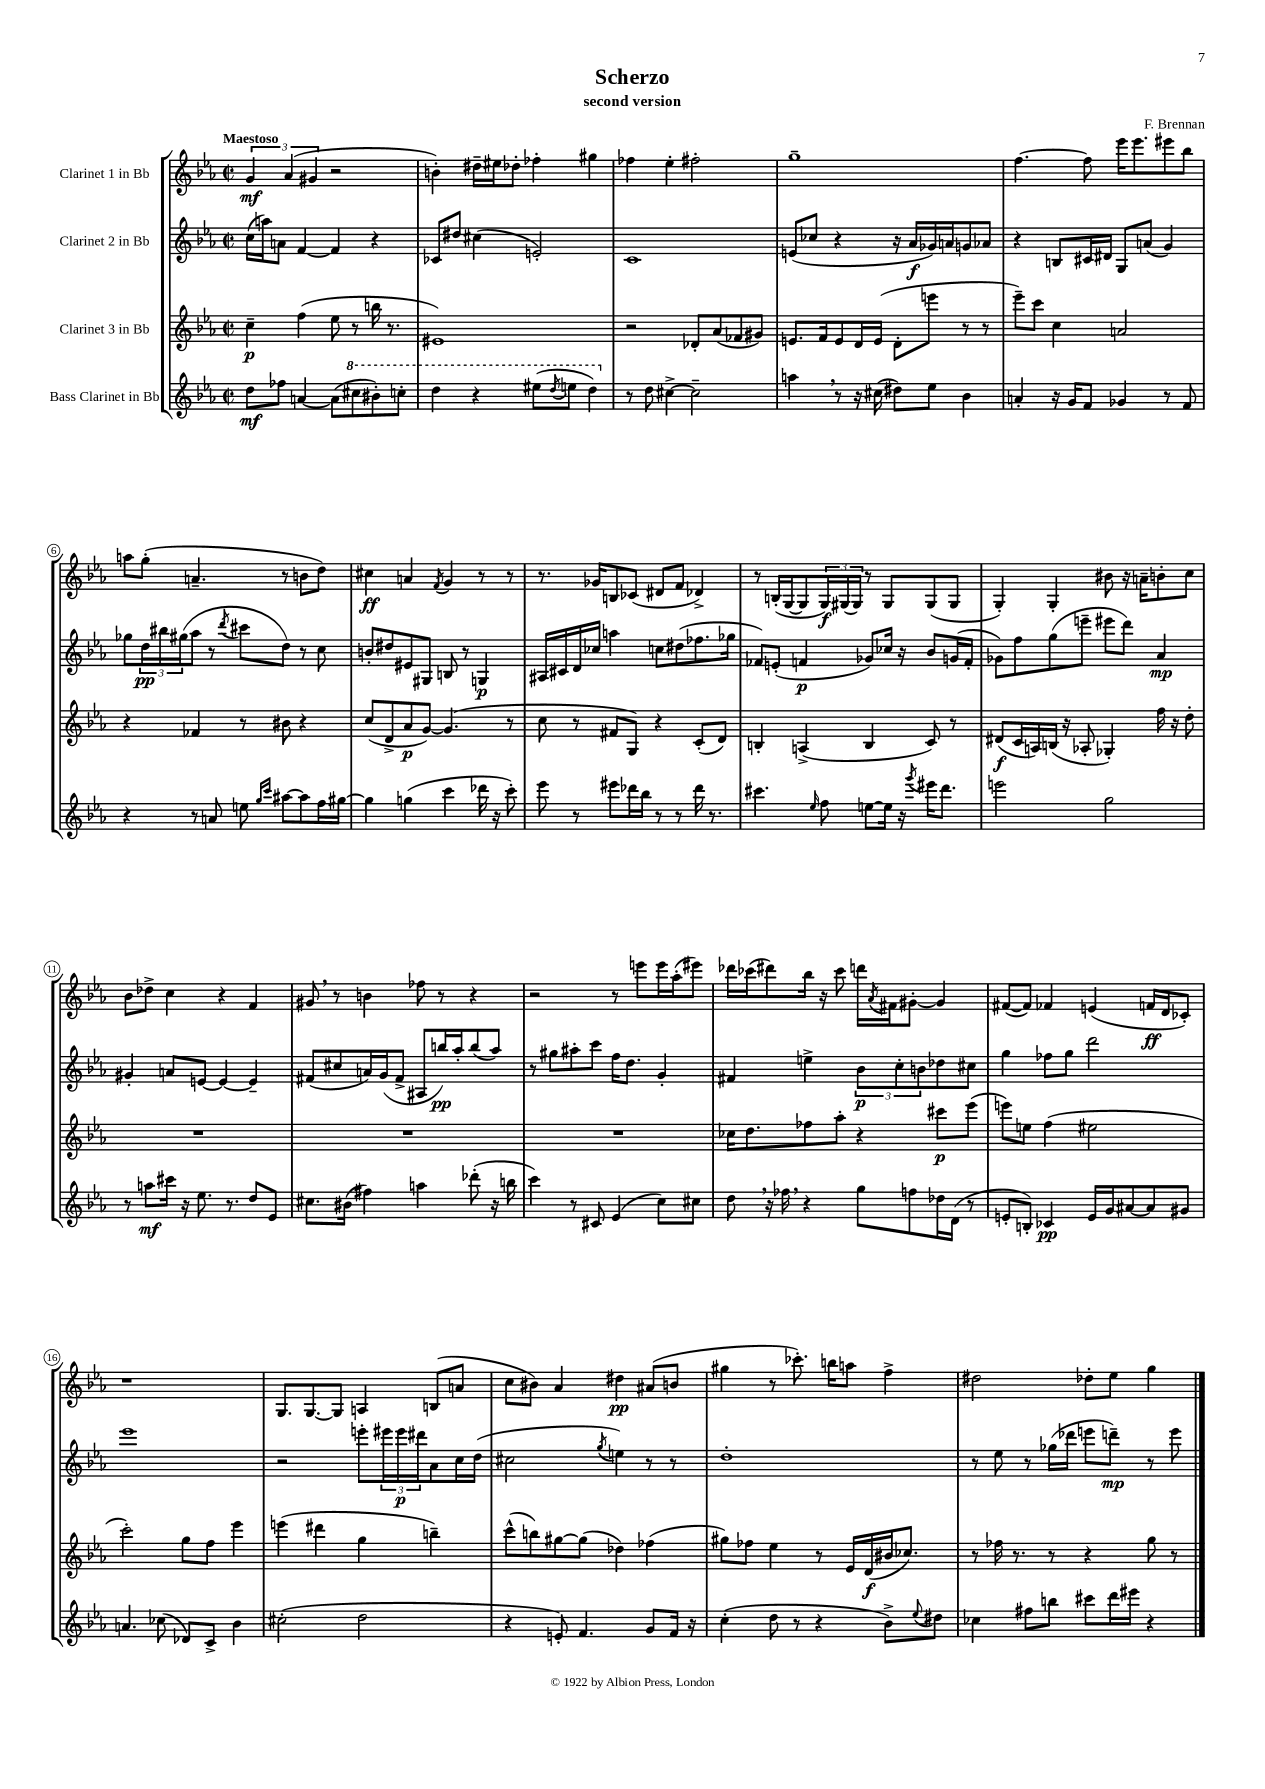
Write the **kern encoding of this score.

**kern	**dynam	**kern	**dynam	**kern	**dynam	**kern	**dynam
*part4	*part4	*part3	*part3	*part2	*part2	*part1	*part1
*staff4	*staff4	*staff3	*staff3	*staff2	*staff2	*staff1	*staff1
*I"Bass Clarinet in Bb	*	*I"Clarinet 3 in Bb	*	*I"Clarinet 2 in Bb	*	*I"Clarinet 1 in Bb	*
*clefG2	*	*clefG2	*	*clefG2	*	*clefG2	*
*k[b-e-a-]	*	*k[b-e-a-]	*	*k[b-e-a-]	*	*k[b-e-a-]	*
*M2/2	*	*M2/2	*	*M2/2	*	*M2/2	*
*met(c|)	*	*met(c|)	*	*met(c|)	*	*met(c|)	*
=1	=1	=1	=1	=1	=1	=1	=1
!	!	!	!	!	!	!LO:TX:a:B:t=Maestoso	!
8dd\L	mf	4cc~\	p	(16cc\LL	.	6g/	mf
.	.	.	.	16aan\J)	.	.	.
8ff-X\J	.	.	.	8an\J	.	.	.
.	.	.	.	.	.	(6a-/	.
[4an/	.	(4ff\	.	[4f/	.	.	.
.	.	.	.	.	.	6g#X/	.
(8a\L]	.	8ee-\	.	4f/]	.	2r	.
*8va	*	*	*	*	*	*	*
8ccc#X\	.	8r	.	.	.	.	.
8bb#X'\)	.	16bbn\	.	4r	.	.	.
.	.	8.r	.	.	.	.	.
8cccn'\J	.	.	.	.	.	.	.
=2	=2	=2	=2	=2	=2	=2	=2
4ddd\	.	1e#X)	.	8c-X/L	.	4bn'\)	.
.	.	.	.	8dd#X/J	.	.	.
4r	.	.	.	(4cc#X\	.	16dd#X~\LL	.
.	.	.	.	.	.	16ee#X\J	.
.	.	.	.	.	.	8dd-X'\J	.
(8eee#X\L	.	.	.	2en'/)	.	4ff-X'\	.
8qddd/	.	.	.	.	.	.	.
8eeen\J	.	.	.	.	.	.	.
4ddd\)	.	.	.	.	.	4gg#X\	.
=3	=3	=3	=3	=3	=3	=3	=3
*X8va	*	*	*	*	*	*	*
8r	.	2r	.	1c	.	4ff-X\	.
8dd\	.	.	.	.	.	.	.
[4cc#X^\	.	.	.	.	.	4ee-'\	.
2cc#~\]	.	8d-X'/L	.	.	.	2ff#X'\	.
.	.	(8a-/	.	.	.	.	.
.	.	8f-X/	.	.	.	.	.
.	.	8g#X/J)	.	.	.	.	.
=4	=4	=4	=4	=4	=4	=4	=4
4aan,\	.	8.en/L	.	(8en/L	.	1gg~	.
.	.	.	.	8cc-X/J	.	.	.
.	.	16f/k	.	.	.	.	.
8r	.	8e/	.	4r	.	.	.
16r	.	16d/L	.	.	.	.	.
(16cc#X\	.	(16e/JJ	.	.	.	.	.
8dd#X\L)	.	8d'\L	.	16r	.	.	.
.	.	.	.	16a-/LL	f	.	.
8ee-\J	.	8eeen\J	.	16g-X/)	.	.	.
.	.	.	.	16an/J	.	.	.
4b-\	.	8r	.	8gn/	.	.	.
.	.	8r	.	8a-X/J	.	.	.
=5	=5	=5	=5	=5	=5	=5	=5
4an'/	.	8eee-~\L)	.	4r	.	[4.ff\	.
.	.	8ccc\J	.	.	.	.	.
16r	.	4cc\	.	8Bn/L	.	.	.
16g/KL	.	.	.	.	.	.	.
8f/J	.	.	.	16c#X/L	.	8ff\]	.
.	.	.	.	16d#X/JJ	.	.	.
4g-X/	.	2an/	.	8G/L	.	16eee-\KL	.
.	.	.	.	.	.	8.eee-\	.
.	.	.	.	(8an/J	.	.	.
8r	.	.	.	4g/)	.	8eee#X\	.
8f/	.	.	.	.	.	8bb-\J	.
!!LO:LB:g=z
=6	=6	=6	=6	=6	=6	=6	=6
4r	.	4r	.	8gg-X\L	.	8aan\L	.
.	.	.	.	24dd\L	pp	(8gg'\J	.
.	.	.	.	24bb#X\	.	.	.
.	.	.	.	(24gg#X\J	.	.	.
8r	.	4f-X/	.	8aa-\J	.	4.an~/	.
8an/	.	.	.	8r	.	.	.
.	.	.	.	8qddd/	.	.	.
8een\	.	8r	.	8ccc#X\L	.	.	.
16qqgg/LL	.	.	.	.	.	.	.
16qqccc/JJ	.	.	.	.	.	.	.
[8aa#X\L	.	8b#X\	.	8dd\J)	.	8r	.
8aa#\]	.	4r	.	8r	.	8bn\L	.
16ff\L	.	.	.	8cc\	.	8dd\J)	.
[16gg#X\JJ	.	.	.	.	.	.	.
=7	=7	=7	=7	=7	=7	=7	=7
4gg#\]	.	(8cc/L	.	8bn'/L	.	4cc#X\	ff
.	.	8d^/	.	8dd#X/	.	.	.
(4ggn\	.	8a-/	p	8e#X/	.	4an/	.
.	.	[8g/J)	.	8G#X/J	.	.	.
.	.	.	.	.	.	8qf/	.
4ccc\	.	(4.g/]	.	8Bn/	.	4g/	.
.	.	.	.	8r	.	.	.
16ddd-X\	.	.	.	4Gn/	p	8r	.
16r	.	.	.	.	.	.	.
8ccc'\)	.	8r	.	.	.	8r	.
=8	=8	=8	=8	=8	=8	=8	=8
8eee-\	.	8cc\	.	16A#X/LL	.	8.r	.
.	.	.	.	16c#X/	.	.	.
8r	.	8r	.	16d/	.	.	.
.	.	.	.	16cc-X/JJ	.	16g-X/KL	.
8eee#X\L	.	8f#X/L	.	4aan\	.	8Bn/	.
16ddd-X\L	.	8G/J)	.	.	.	(8c-X/J	.
16bb-\JJ	.	.	.	.	.	.	.
8r	.	4r	.	8ccn\L	.	8d#X/L	.
8r	.	.	.	(8dd#X\	.	8f/J	.
16ddd-\	.	(8c'/L	.	8.ff-X\	.	4d-X^/)	.
8.r	.	.	.	.	.	.	.
.	.	8d/J)	.	.	.	.	.
.	.	.	.	16gg-X\Jk	.	.	.
=9	=9	=9	=9	=9	=9	=9	=9
4.ccc#X\	.	4Bn'/	.	8f-X/L)	.	8r	.
.	.	.	.	(8en'/J	.	(16Bn'/LL	.
.	.	.	.	.	.	[16G/J	.
.	.	(4An^/	.	4fn/	p	8G/]	.
16qqee-/	.	.	.	.	.	.	.
8ff\	.	.	.	.	.	24G/L)	f
.	.	.	.	.	.	(24G#X/	.
.	.	.	.	.	.	24G#/JJ)	.
[8een\L	.	4B/	.	8g-X/L)	.	8r	.
16ee\Jk]	.	.	.	16cc-X/Jk	.	8G#/L	.
16r	.	.	.	16r	.	.	.
8qggg/	.	.	.	.	.	.	.
16eee#X\KL	.	8c/)	.	8b-/L	.	(8G#/	.
8.ddd\J	.	.	.	.	.	.	.
.	.	8r	.	(16gn/L	.	8G#/J	.
.	.	.	.	16f'/JJ	.	.	.
=10	=10	=10	=10	=10	=10	=10	=10
2eeen\	.	(8d#X/L	f	8g-X\L)	.	4G'/)	.
.	.	16c/L	.	8ff\	.	.	.
.	.	16An/)	.	.	.	.	.
.	.	(16Bn/JJ	.	(8gg\	.	4G'/	.
.	.	16r	.	.	.	.	.
.	.	8A-X'/	.	8eeen~\J	.	.	.
2gg\	.	4G-X'/)	.	8eee#X\L	.	8b#X\	.
.	.	.	.	8ddd\J)	.	16r	.
.	.	.	.	.	.	16an~\KL	.
.	.	16ff\	.	4a-/	mp	8bn'\	.
.	.	16r	.	.	.	.	.
.	.	8dd'\	.	.	.	8cc\J	.
!!LO:LB:g=z
=11	=11	=11	=11	=11	=11	=11	=11
8r	.	1r	.	4g#X'/	.	8b-\L	.
8aan\L	mf	.	.	.	.	8dd-X^\J	.
16ccc#X\Jk	.	.	.	8an/L	.	4cc\	.
16r	.	.	.	.	.	.	.
8.ee-\	.	.	.	[8en/J	.	.	.
.	.	.	.	4e/_	.	4r	.
8.r	.	.	.	.	.	.	.
8dd/L	.	.	.	4e~/]	.	4f/	.
8e-/J	.	.	.	.	.	.	.
=12	=12	=12	=12	=12	=12	=12	=12
8.cc#X\L	.	1r	.	(8f#X/L	.	8g#X,/	.
.	.	.	.	8cc#X/	.	8r	.
(16b#X\Jk	.	.	.	.	.	.	.
4ff#X\)	.	.	.	16an/L)	.	4bn\	.
.	.	.	.	(16g/J	.	.	.
.	.	.	.	8f#^/J	.	.	.
4aan\	.	.	.	8A#X/L	.	8ff-X\	.
.	.	.	.	16bbn/L)	pp	8r	.
.	.	.	.	16aa-'/J	.	.	.
(8ddd-X'\	.	.	.	(8bb/	.	4r	.
16r	.	.	.	8aa-/J)	.	.	.
16bbn\	.	.	.	.	.	.	.
=13	=13	=13	=13	=13	=13	=13	=13
4ccc\)	.	1r	.	8r	.	2r	.
.	.	.	.	8gg#X\L	.	.	.
8r	.	.	.	8aa#X'\	.	.	.
8c#X/	.	.	.	8ccc\J	.	.	.
(4e-/	.	.	.	16ff\KL	.	8r	.
.	.	.	.	8.dd\J	.	.	.
.	.	.	.	.	.	8eeen\L	.
8cc\L)	.	.	.	4g'/	.	16eee\L	.
.	.	.	.	.	.	(16aa-'\J	.
8cc#X\J	.	.	.	.	.	8eee#X\J)	.
=14	=14	=14	=14	=14	=14	=14	=14
8dd,\	.	16cc-X\KL	.	4f#X/	.	16ddd-X\LL	.
.	.	8.dd\	.	.	.	(16ccc-X\J	.
16r	.	.	.	.	.	8ddd#X\)	.
16ff-X,\	.	.	.	.	.	.	.
4r	.	8ff-X\	.	4een^\	.	16bb-\Jk	.
.	.	.	.	.	.	16r	.
.	.	8aa-'\J	.	.	.	8ccc-\	.
8gg\L	.	4r	.	12b-\L	p	16dddn\LL	.
.	.	.	.	.	.	8qa-/	.
.	.	.	.	.	.	16f#X\J	.
.	.	.	.	12cc'\	.	.	.
8ffn\	.	.	.	.	.	[8g#X'\J	.
.	.	.	.	12bn\	.	.	.
16dd-X\L	.	8ccc#X\L	p	8dd-X\	.	4g#/]	.
(16d\JJ	.	.	.	.	.	.	.
8r	.	(8eee-\J	.	8cc#X\J	.	.	.
=15	=15	=15	=15	=15	=15	=15	=15
8en'/L	.	8eeen\L)	.	4gg\	.	([8f#X/L	.
8Bn'/J)	.	8een\J	.	.	.	8f#/J])	.
4c-X/	pp	(4ff\	.	8ff-X\L	.	4f-X/	.
.	.	.	.	8gg\J	.	.	.
16e/LL	.	2ee#X\	.	2ddd\	.	(4en/	.
16g/J	.	.	.	.	.	.	.
[8a#X/	.	.	.	.	.	.	.
8a#/]	.	.	.	.	.	16fn/LL	ff
.	.	.	.	.	.	16d/J	.
8g#X/J	.	.	.	.	.	8c-X'/J)	.
!!LO:LB:g=z
=16	=16	=16	=16	=16	=16	=16	=16
4.an/	.	2ccc'\)	.	1eee-	.	1r	.
(8cc-X\	.	.	.	.	.	.	.
8d-X/L)	.	8gg\L	.	.	.	.	.
8c^/J	.	8ff\J	.	.	.	.	.
4b-\	.	4eee-\	.	.	.	.	.
=17	=17	=17	=17	=17	=17	=17	=17
(2cc#X'\	.	(4eeen\	.	2r	.	8.G/L	.
.	.	.	.	.	.	[8.G/	.
.	.	4ddd#X\	.	.	.	.	.
.	.	.	.	.	.	8G/J]	.
2dd\	.	4gg\	.	8eeen'\L	.	4An/	.
.	.	.	.	24eee#X\L	.	.	.
.	.	.	.	24eee#\	p	.	.
.	.	.	.	24ddd#X\J	.	.	.
.	.	4bbn~\)	.	8a-\	.	(8Bn/L	.
.	.	.	.	16cc\L	.	8an/J	.
.	.	.	.	(16dd\JJ	.	.	.
=18	=18	=18	=18	=18	=18	=18	=18
4r	.	(8ccc^^\L	.	2cc#X\	.	8cc\L	.
.	.	8bbn\)	.	.	.	8b#X\J)	.
8en'/)	.	[8gg#X\	.	.	.	4a-/	.
4.f/	.	(8gg#\J]	.	.	.	.	.
.	.	.	.	8qgg/	.	.	.
.	.	4dd-X\)	.	4een\)	.	4dd#X\	pp
8g/L	.	(4ff-X\	.	8r	.	(8a#X/L	.
16f/Jk	.	.	.	8r	.	8bn/J	.
16r	.	.	.	.	.	.	.
=19	=19	=19	=19	=19	=19	=19	=19
(4cc'\	.	8gg#X\L)	.	1dd'	.	4gg#X\	.
.	.	8ff-X\J	.	.	.	.	.
8dd\	.	4ee-\	.	.	.	8r	.
8r	.	.	.	.	.	8.ccc-X'\)	.
4r	.	8r	.	.	.	.	.
.	.	.	.	.	.	16bbn\KL	.
.	.	16e-/LL	.	.	.	8aan\J	.
.	.	(16d/	f	.	.	.	.
8b-^\L)	.	16b#X/J	.	.	.	4ff^\	.
.	.	8.cc-X/J)	.	.	.	.	.
8qqee-/	.	.	.	.	.	.	.
8dd#X\J	.	.	.	.	.	.	.
=20	=20	=20	=20	=20	=20	=20	=20
4cc-X\	.	8r	.	8r	.	2dd#X\	.
.	.	16ff-X\	.	8ee-\	.	.	.
.	.	8.r	.	.	.	.	.
8ff#X\L	.	.	.	8r	.	.	.
8bbn\J	.	8r	.	(16gg-X\LL	.	.	.
.	.	.	.	16ddd-X\JJ	.	.	.
8ccc#X\L	.	4r	.	8eeen\L	.	8dd-X'\L	.
16ddd\L	.	.	.	8dddn~\J)	mp	8ee-\J	.
16eee#X\JJ	.	.	.	.	.	.	.
4r	.	8gg\	.	8r	.	4gg\	.
.	.	8r	.	8eee\	.	.	.
==	==	==	==	==	==	==	==
*-	*-	*-	*-	*-	*-	*-	*-
